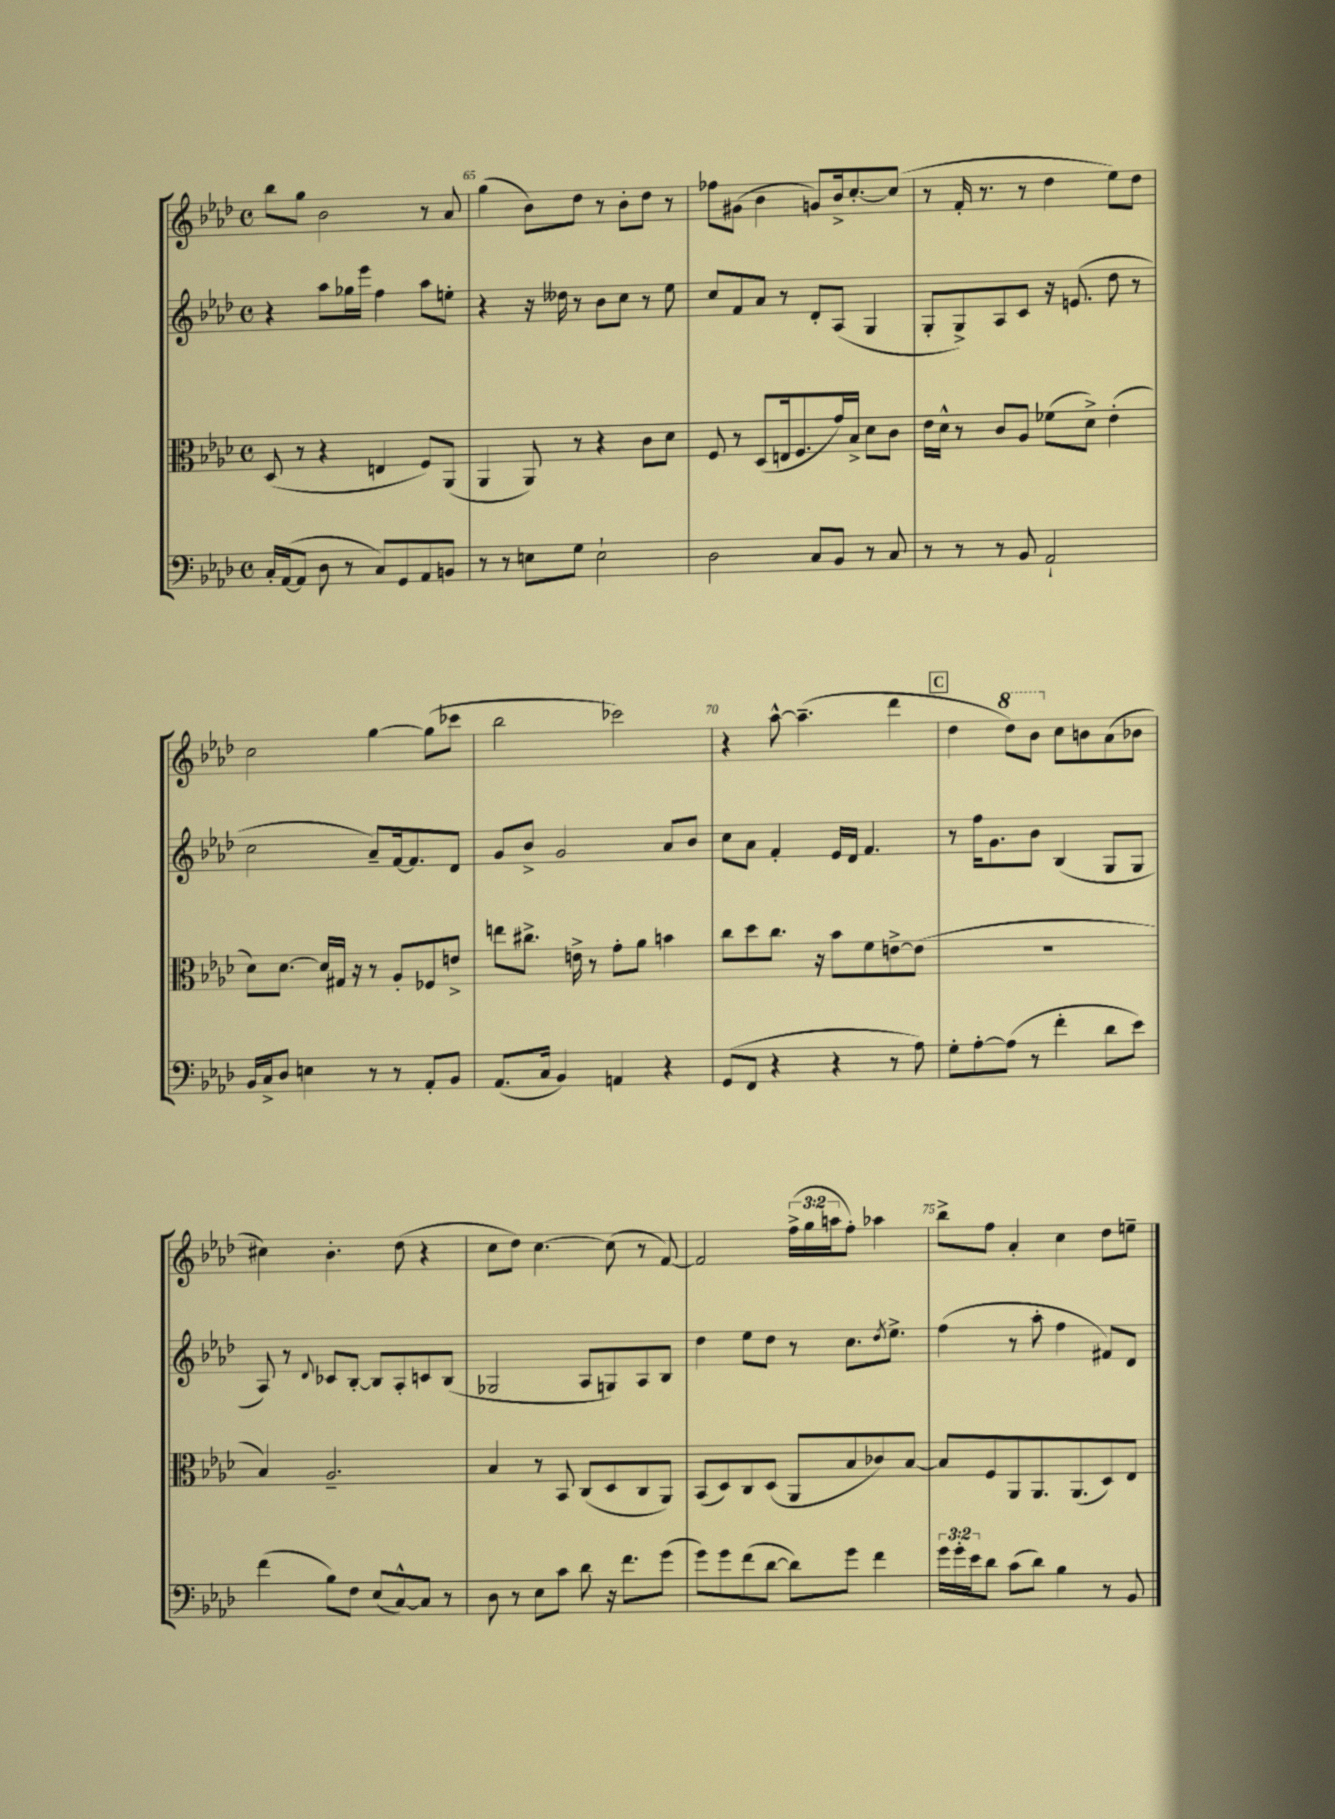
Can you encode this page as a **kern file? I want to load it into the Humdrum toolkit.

**kern	**kern	**kern	**kern
*part4	*part3	*part2	*part1
*staff4	*staff3	*staff2	*staff1
*clefF4	*clefC3	*clefG2	*clefG2
*k[b-e-a-d-]	*k[b-e-a-d-]	*k[b-e-a-d-]	*k[b-e-a-d-]
*M4/4	*M4/4	*M4/4	*M4/4
*met(c)	*met(c)	*met(c)	*met(c)
=64	=64	=64	=64
16C'/LL	(8D-/	4r	8bb-\L
([16AA-/J	.	.	.
8AA-/J]	8r	.	8gg\J
8D-\	4r	8aa-\L	2b-\
8r	.	16gg-X\L	.
.	.	16eee-\JJ	.
8C/L)	4En/	4ff\	.
8GG/	.	.	.
8AA-/	8F/L)	8aa-\L	8r
8BBn/J	(8AA-/J	8een'\J	8a-/
=65	=65	=65	=65
8r	4AA-/	4r	(4gg\
8r	.	.	.
8En\L	8AA-/)	16r	8b-\L)
.	.	16dd--X\	.
8G\J	8r	8r	8dd-\J
2E`\	4r	8b-\L	8r
.	.	8cc\J	8b-'\L
.	8c\L	8r	8dd-\J
.	8d-\J	8ee-\	8r
=66	=66	=66	=66
2D-\	8F/	8cc/L	8ff-X\L
.	8r	8f/	(8g#X\J
.	(8D-/L	8a-/J	4b-\
.	16En/k	8r	.
.	8.F/	.	.
8C/L	.	8d-'/L	8gn/L)
8BB-/J	16g/L)	(8A-/J	16b-^/k
.	16B-^/JJ	.	[8.cc'/
8r	8d-\L	4G/	.
8C/	8c\J	.	(8cc/J]
=67	=67	=67	=67
8r	16e-\LL	8G'/L	8r
.	16d-^^\JJ	.	.
8r	8r	8G^/)	16f'/
.	.	.	8.r
8r	8c/L	8A-/	.
8BB-/	8A-/J	8c/J	8r
2AA-`/	(8f-X\L	16r	4dd-\
.	.	(8.en/	.
.	8d-^\J)	.	.
.	(4e-'\	8dd-\	8ee-\L)
.	.	8r	8dd-\J
!!LO:LB:g=z
=68	=68	=68	=68
16BB-/LL	8d-\L)	2cc\	2cc\
16C^/J	.	.	.
8D-/J	[8.d-\J	.	.
4En\	.	.	.
.	16d-/LL]	.	.
.	16G#X/JJ	.	.
.	16r	.	.
8r	8r	8a-~/L)	[4gg\
8r	8A-'/L	[16f/k	.
.	.	8.f/]	.
8AA-'/L	8F-X/	.	(8gg\L]
8BB-/J	8en^/J	8d-/J	8ccc-X\J
=69	=69	=69	=69
(8.AA-/L	8een\L	8g/L	2bb-\
.	8.cc#X^\J	8b-^/J	.
16C/Jk	.	.	.
4BB-/)	.	2g/	.
.	16en^\	.	.
.	8r	.	.
4AAn/	8g'\L	.	2ccc-X\)
.	8a-\J	.	.
4r	4bn\	8a-/L	.
.	.	8b-/J	.
=70	=70	=70	=70
(8GG/L	8cc\L	8cc\L	4r
8FF/J	8dd-\	8a-\J	.
4r	8.cc\J	4f'/	[8aa-^^\
.	.	.	(4.aa-~\]
.	16r	.	.
4r	8b-\L	16e-/LL	.
.	.	16d-/JJ	.
.	8f\	4.f/	.
8r	[8en^\	.	4ddd-\
8A-\)	(8e\J]	.	.
!!LO:REH:place=s1:t=C
=71	=71	=71	=71
8G'\L	1r	8r	4dd-\
[8A-'\	.	16ff\KL	.
.	.	8.g\	.
*	*	*	*8va
(8A-\J]	.	.	8ddd-\L)
8r	.	8b-\J	8bb-\J
*	*	*	*X8va
4f'\	.	(4B-/	8cc\L
.	.	.	8bn\
8d-\L	.	8G/L	(8a-\
8e-\J)	.	8G/J	8b-X\J
!!LO:LB:g=z
=72	=72	=72	=72
(4f\	4B-/)	8A-/)	4cc#X\)
.	.	8r	.
.	.	8qqd-/	.
8B-\L)	2.A-~/	8c-X/L	4.b-'\
8F\J	.	[8B-'/J	.
(8E-/L	.	8B-/L]	.
[8C^^/)	.	8A-'/	(8dd-\
8C/J]	.	8cn/	4r
8r	.	(8B-/J	.
=73	=73	=73	=73
8D-\	4B-/	2G-X/	8cc\L
8r	.	.	8dd-\J)
8E-\L	8r	.	[4.cc\
8c\J	8BB-/	.	.
8d-\	(8C/L	8A-/L	.
16r	8D-/	8Gn/)	(8cc\]
8.f\L	.	.	.
.	8C/	8A-/	8r
(8g\J	8AA-/J)	8B-/J	[8f/)
=74	=74	=74	=74
8g\L)	(8BB-/L	4dd-\	2f/]
8g\	8D-/)	.	.
(8f\	8C/	8ee-\L	.
[8d-\J	(8D-/J	8dd-\J	.
8d-\L])	8AA-/L	8r	(24ff^\LL
.	.	.	24gg\
.	.	.	24aan\J
8g\J	8B-/	8.cc\L	8ff'\J)
4f\	8c-X/)	.	4aa-X\
.	.	8qdd-/	.
.	.	8.ee-^\J	.
.	[8B-/J	.	.
=75	=75	=75	=75
24g\LL	8B-/L]	(4ff\	8bb-^\L
24g'\	.	.	.
24e-\J	.	.	.
8d-\J	8F/	.	8ff\J
(8c\L	8AA-/	8r	4a-'/
8d-\J)	8.AA-/	8aa-'\	.
4B-\	.	4ff\	4cc\
.	(8.AA-/	.	.
8r	8D-/)	8f#X/L)	8dd-\L
8BB-/	8E-/J	8d-/J	8een~\J
==	==	==	==
*-	*-	*-	*-
